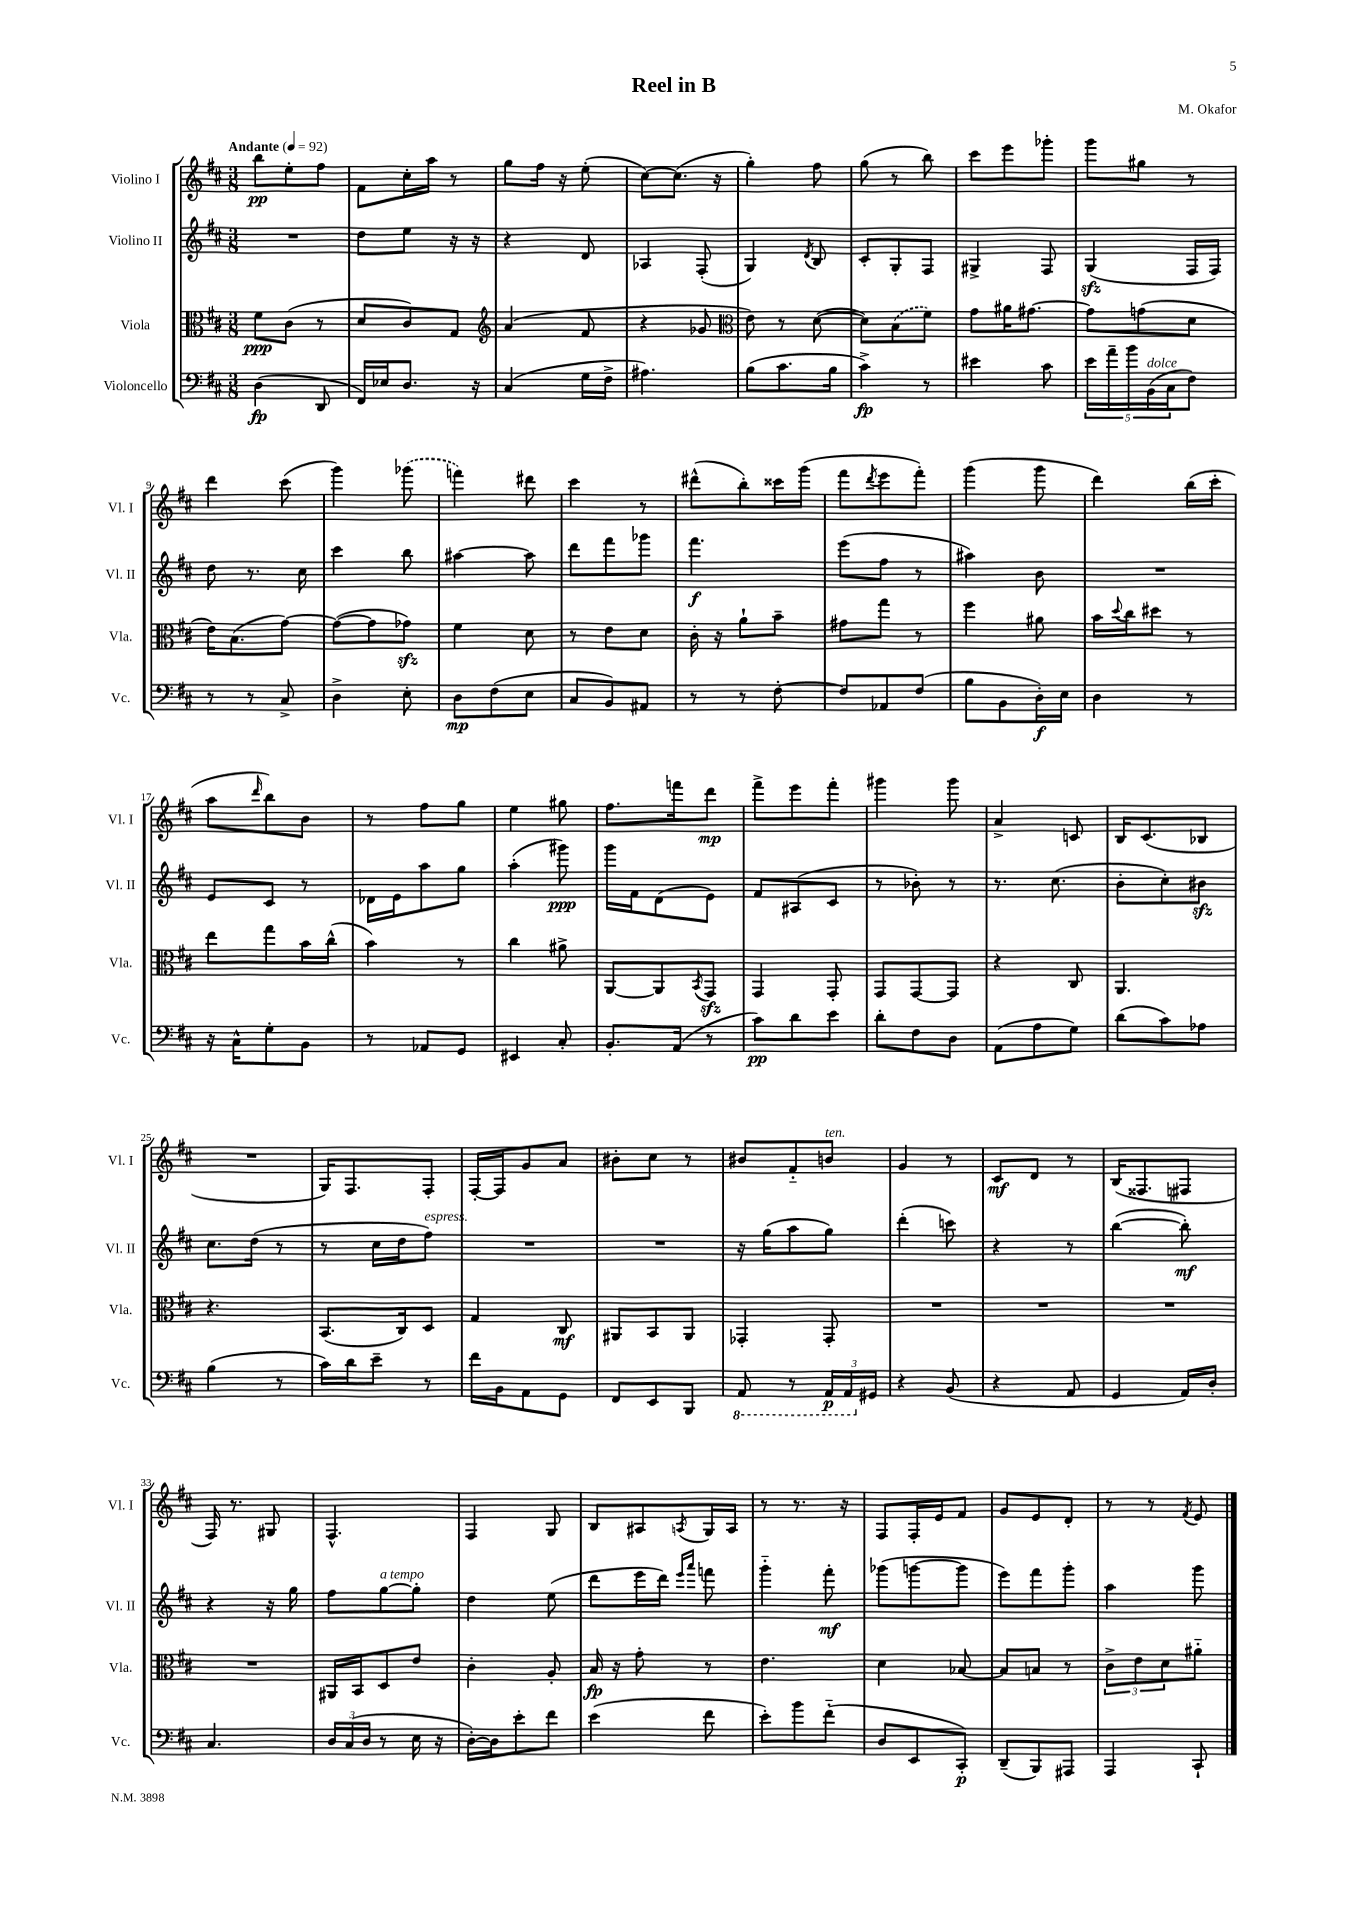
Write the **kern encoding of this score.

**kern	**kern	**kern	**kern
*staff4	*staff3	*staff2	*staff1
*clefF4	*clefC3	*clefG2	*clefG2
*k[f#c#]	*k[f#c#]	*k[f#c#]	*k[f#c#]
*M3/8	*M3/8	*M3/8	*M3/8
*MM92	*MM92	*MM92	*MM92
(4D\	8f#\L	4.r	8bb\L
.	(8c#\J	.	8ee'\
8DD/	8r	.	8ff#\J
=	=	=	=
16FF#/LL)	8d/L	8dd\L	8f#\L
16E-/J	.	.	.
8.D/J	8c#/)	8ee\J	16cc#'\L
.	.	.	16aa\JJ
.	8G/J	16r	8r
16r	.	16r	.
=	=	=	=
*	*clefG2	*	*
(4C#/	(4a/	4r	8gg\L
.	.	.	16ff#\Jk
.	.	.	16r
16G\LL	8f#/	8d/	(8ee'\
16F#^\JJ	.	.	.
=	=	=	=
4.A#\)	4r	4A-/	[8cc#\L)
.	.	.	(8.cc#\]J
.	8g-/	(8F#'/	.
.	.	.	16r
=	=	=	=
*	*clefC3	*	*
(8B\L	8e\)	4G/)	4gg'\)
8.c#\	8r	.	.
.	.	8qd/	.
.	([8d\	8B/	8ff#\
16B\Jk	.	.	.
=	=	=	=
4c#^\)	8d\]L)	8c#'/L	(8gg\
.	(8B\	8G'/	8r
8r	8f#\J)	8F#/J	8bb\)
=	=	=	=
4e#\	8g\L	4G#^/	8ccc#\L
.	16a#\K	.	8eee\
.	[8.g#\J	.	.
8c#\	.	8F#/	8ggg-'\J
=	=	=	=
20e\LL	8g#\]L	(4G/	8ggg\L
20a~\	.	.	.
20b\	.	.	.
.	(8g\	.	8gg#\J
(20BB\	.	.	.
20C#\J	.	.	.
8F#\J)	8d\J	16F#/LL	8r
.	.	16F#/JJ)	.
=	=	=	=
8r	16e\LK)	8dd\	4ddd\
.	(8.B\	.	.
8r	.	8.r	.
8C#^/	[8g\J)	.	(8ccc#\
.	.	16cc#\	.
=	=	=	=
4D^\	(8g\_L	4ccc#\	4ggg\)
.	8g\]	.	.
8E'\	8g-\J)	8bb\	(8ggg-\
=	=	=	=
8D\L	4f#\	[4aa#\	4fff\)
(8F#\	.	.	.
8E\J	8d\	8aa#\]	8ddd#\
=	=	=	=
8C#/L	8r	8ddd\L	4ccc#\
8BB/)	8e\L	8fff#\	.
8AA#/J	8d\J	8ggg-\J	8r
=	=	=	=
8r	16c#'\	4.fff#\	(8ddd#^^\L
.	16r	.	.
8r	8a`\L	.	8bb'\)
[8F#'\	8b~\J	.	16ccc##\L
.	.	.	(16ggg\JJ
=	=	=	=
8F#/]L	8g#\L	(8eee\L	8fff#\L
.	.	.	8qddd/
8AA-/	8gg\J	8ff#\J	8eee\
(8F#/J	8r	8r	8fff#'\J)
=	=	=	=
8B\L	4ff#\	4aa#\)	(4ggg\
8BB\	.	.	.
16D'\L)	8a#\	8b\	8ggg\
16E\JJ	.	.	.
=	=	=	=
4D\	16b\LL	4.r	4ddd\)
.	8qqdd/	.	.
.	16cc#\J	.	.
.	8dd#\J	.	.
8r	8r	.	(16bb\LL
.	.	.	16ccc#'\JJ
=	=	=	=
16r	8ee\L	8e/L	8aa\L
16C#^^\LK	.	.	.
.	.	.	16qqddd/
8G'\	8gg\	8c#/J	8bb\)
8BB\J	16b\L	8r	8b\J
.	(16cc#^^\JJ	.	.
=	=	=	=
8r	4b\)	16d-\LL	8r
.	.	16e\J	.
8AA-/L	.	8aa\	8ff#\L
8GG/J	8r	8gg\J	8gg\J
=	=	=	=
4EE#/	4cc#\	(4aa'\	4ee\
8C#'/	8a#^\	8ggg#\)	8gg#\
=	=	=	=
8.BB'/L	[8AA/L	16ggg\LL	8.ff#\L
.	.	16f#\J	.
.	8AA/]	(8d\	.
(16AA/Jk	.	.	16fff\k
.	8qBB/	.	.
8r	8GG/J	8e\J)	8ddd\J
=	=	=	=
8c#\L)	4GG/	8f#/L	8fff#^\L
8d\	.	(8A#/	8eee\
8e\J	8GG'/	8c#/J	8fff#'\J
=	=	=	=
8d'\L	8GG/L	8r	4ggg#\
8F#\	[8GG/	8b-'\)	.
8D\J	8GG/]J	8r	8ggg#\
=	=	=	=
(8AA\L	4r	8.r	4a^/
8A\	.	.	.
.	.	(8.cc#\	.
8G\J)	8C#/	.	8c/
=	=	=	=
(8d\L	4.AA/	8b'\L	16B/LK
.	.	.	(8.c#/
8c#\)	.	8cc#'\)	.
8A-\J	.	8b#\J	8B-/J
=	=	=	=
(4B\	4.r	8.cc#\L	4.r
.	.	(16dd\Jk	.
8r	.	8r	.
=	=	=	=
16c#\LL)	(8.BB/L	8r	16G/LK)
16d\J	.	.	8.F#/
8e~\J	.	16cc#\LL	.
.	16C#/k)	16dd\J	.
8r	8D/J	8ff#\J)	8F#'/J
=	=	=	=
16f#\LL	4G/	4.r	[16F#'/LL
16BB\J	.	.	16F#/]J
8AA\	.	.	8g/
8GG\J	8C#/	.	8a/J
=	=	=	=
8FF#/L	8AA#/L	4.r	8b#'\L
8EE/	8BB/	.	8cc#\J
8BBB/J	8AA#/J	.	8r
=	=	=	=
8AAA/	4GG-'/	16r	8b#/L
.	.	(16gg\LK	.
8r	.	8aa\	8f#'~/
24AAA/LL	8GG-'/	8gg\J)	8b/J
24AAA/	.	.	.
24GG#/JJ	.	.	.
=	=	=	=
4r	4.r	(4ddd'\	4g/
(8BB/	.	8ccc\)	8r
=	=	=	=
4r	4.r	4r	8c#/L
.	.	.	8d/J
8AA/	.	8r	8r
=	=	=	=
4GG/	4.r	([4bb\	(16B/LK
.	.	.	8.F##/
16AA/LL)	.	8bb'\])	8F#/J
16D'/JJ	.	.	.
=	=	=	=
4.C#/	4.r	4r	16F#/)
.	.	.	8.r
.	.	16r	8G#/
.	.	16gg\	.
=	=	=	=
24D/LL	16AA#/LL	8ff#\L	4.F#^^/
(24C#/	.	.	.
.	16BB/J	.	.
24D/JJ	.	.	.
8r	8D/	[8gg\	.
16E\	8e/J	8gg'\]J	.
16r	.	.	.
=	=	=	=
[16D'\LL)	4c#'\	4dd\	4F#/
16D\]J	.	.	.
8e'\	.	.	.
8f#\J	8A'/	(8ee\	8G/
=	=	=	=
(4e\	16B/	8ddd\L	8B/L
.	16r	.	.
.	8g'\	16eee\L	8A#/
.	.	16ddd\JJ)	.
.	.	16qqeee/LL	.
.	.	16qqaaa/JJ	8qA/
8f#\	8r	8fff\	16G/L
.	.	.	16A/JJ
=	=	=	=
8e'\L)	4.e\	4ggg'~\	8r
8b\	.	.	8.r
(8f#'~\J	.	8fff#'\	.
.	.	.	16r
=	=	=	=
8D/L	4d\	(8ggg-\L	8F#/L
8EE/	.	[8ggg\	16F#'/L
.	.	.	16e/J
8CC#'/J)	[8B-/	8ggg\]J	8f#/J
=	=	=	=
(8DD~/L	8B-/]L	8eee\L)	8g/L
8BBB/)	8B/J	8fff#\	8e/
8AAA#/J	8r	8ggg'\J	8d'/J
=	=	=	=
4AAA/	12c#^\L	4aa\	8r
.	12e\	.	.
.	.	.	8r
.	12d\	.	.
.	.	.	8qf#/
8CC#`/	8a#'~\J	8ggg\	8e/
==	==	==	==
*-	*-	*-	*-
